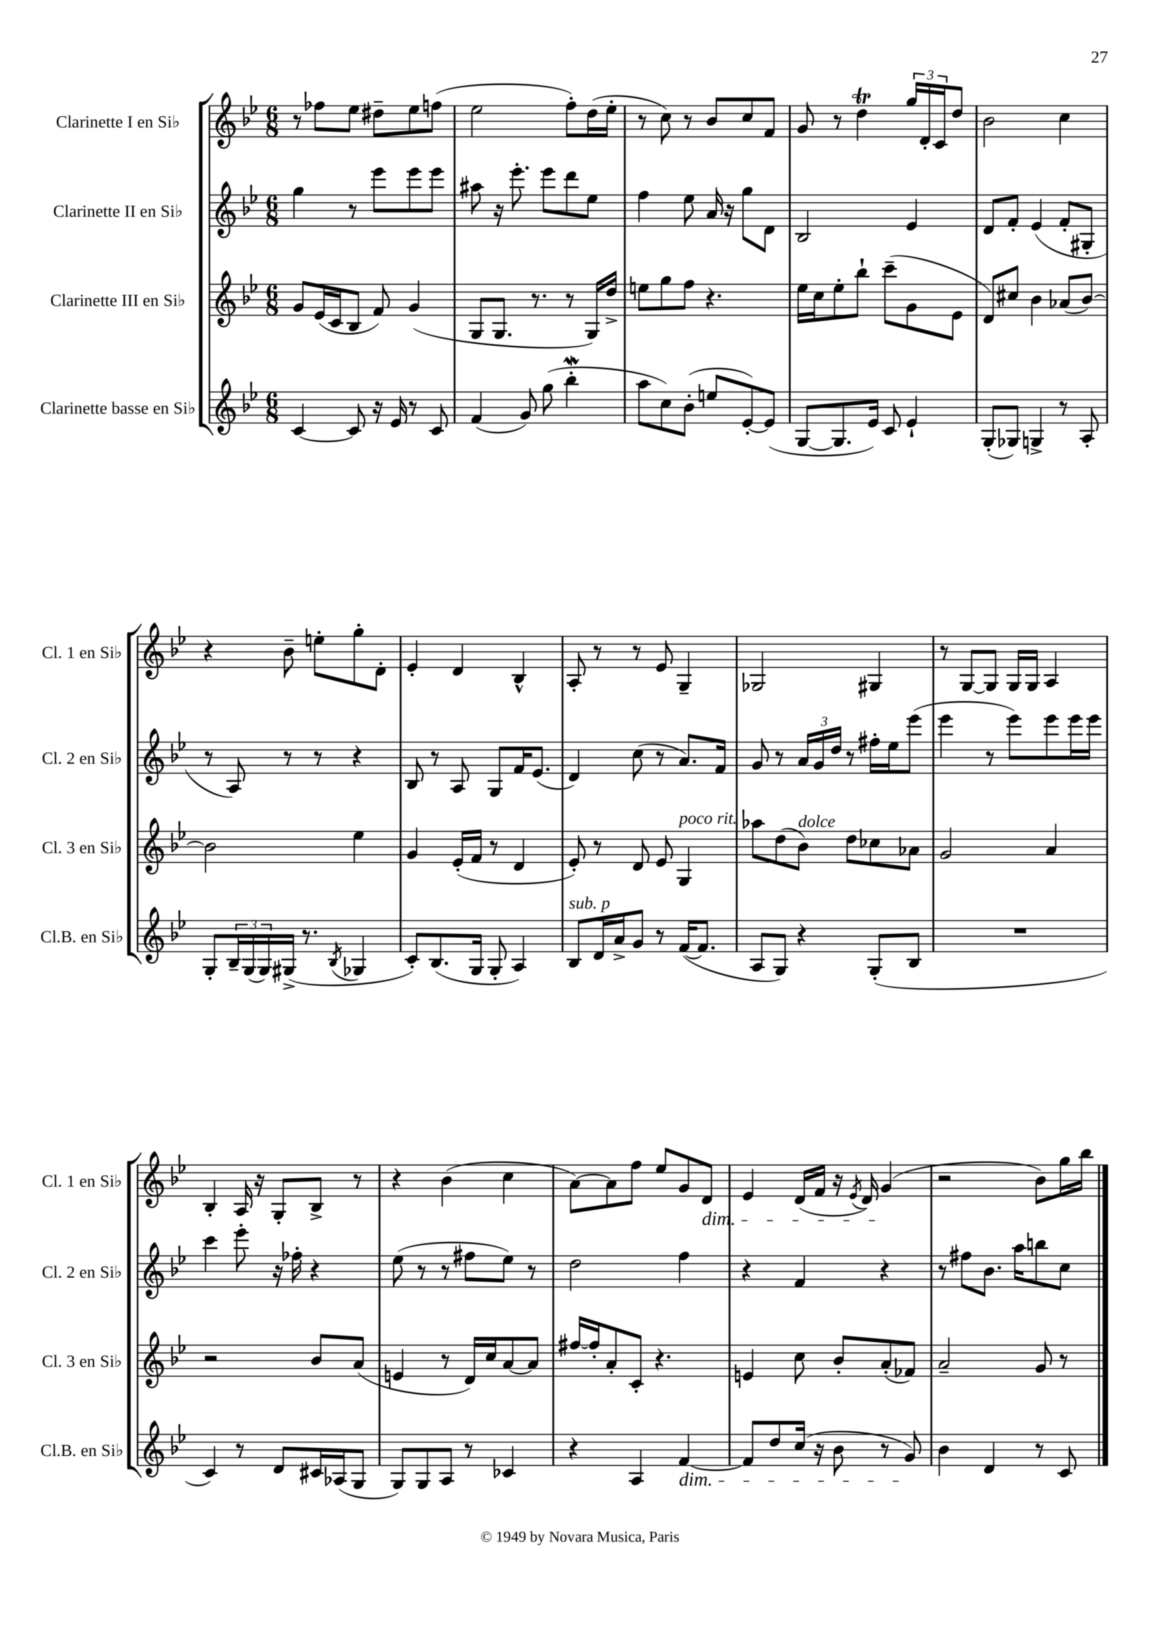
<<
\new StaffGroup <<
\new Staff = "s0" \with { instrumentName = "Clarinette I en Sib" shortInstrumentName = "Cl. 1 en Sib" } {
    \clef treble \key bes \major \numericTimeSignature \time 6/8
    r8 fes''8 ees''8 dis''8-- ees''8 f''8( |
    ees''2 f''8-.) d''16( ees''16-. |
    r8 c''8) r8 bes'8 c''8 f'8 |
    g'8 r8 d''4\trill \tuplet 3/2 { g''16 d'16-. c'16 } d''8 |
    bes'2 c''4 |
    r4 bes'8-- e''8-. g''8-. d'8-. |
    ees'4-. d'4 bes4-^ |
    a8-. r8 r8 ees'8 g4-- |
    ges2 gis4 |
    r8 g8~ g8 g16 g16 a4 |
    bes4-. a16 r16 g8-. bes8-> r8 |
    r4 bes'4( c''4 |
    a'8~) a'8 f''8 ees''8 g'8 d'8\dim |
    ees'4 d'16( f'16 r16 \acciaccatura { ees'8 } d'16) g'4\!( |
    r2 bes'8) g''16 bes''16 \bar "|." |
}
\new Staff = "s1" \with { instrumentName = "Clarinette II en Sib" shortInstrumentName = "Cl. 2 en Sib" } {
    \clef treble \key bes \major \numericTimeSignature \time 6/8
    g''4 r8 ees'''8 ees'''8 ees'''8 |
    ais''8 r16 ees'''8.-. ees'''8 d'''8 ees''8 |
    f''4 ees''8 a'16 r16 g''8 d'8 |
    bes2 ees'4 |
    d'8 f'8-. ees'4( f'8-. gis8-. |
    r8 a8) r8 r8 r4 |
    bes8 r8 a8 g8 f'16 ees'8.( |
    d'4) c''8( r8 a'8.) f'16 |
    g'8 r8 \tuplet 3/2 { a'16 g'16 d''16 } r8 fis''16-. ees''16 ees'''8( |
    ees'''4 r8 ees'''8) ees'''8 ees'''16 ees'''16 |
    c'''4 ees'''8-. r16 fes''16-. r4 |
    ees''8( r8 r8 fis''8 ees''8) r8 |
    d''2 f''4 |
    r4 f'4 r4 |
    r8 fis''8 bes'8. a''16 b''8 c''8 \bar "|." |
}
\new Staff = "s2" \with { instrumentName = "Clarinette III en Sib" shortInstrumentName = "Cl. 3 en Sib" } {
    \clef treble \key bes \major \numericTimeSignature \time 6/8
    g'8 ees'16( c'16 bes8 f'8) g'4( |
    g8 g8. r8. r8 g16) d''16-> |
    e''8 g''8 f''8 r4. |
    ees''16 c''16 ees''8-. bes''8-! c'''8--( g'8 ees'8 |
    d'8) cis''8 bes'4 aes'8( bes'8~) |
    bes'2 ees''4 |
    g'4 ees'16-.( f'16 r8 d'4 |
    ees'8-.) r8 d'8 ees'8 g4^\markup { \italic "poco rit." } |
    aes''8 d''8( bes'8^\markup { \italic "dolce" }) d''8 ces''8 aes'8 |
    g'2 a'4 |
    r2 bes'8 a'8( |
    e'4 r8 d'16) c''16 a'8~ a'8 |
    fis''16~ fis''16-. a'8-. c'8-. r4. |
    e'4 c''8 bes'8-. a'8-.( fes'8) |
    a'2-- g'8 r8 \bar "|." |
}
\new Staff = "s3" \with { instrumentName = "Clarinette basse en Sib" shortInstrumentName = "Cl.B. en Sib" } {
    \clef treble \key bes \major \numericTimeSignature \time 6/8
    c'4~ c'8 r16 ees'16 r8 c'8 |
    f'4( g'8) g''8( bes''4-.\mordent |
    a''8 c''8) bes'8-.( e''8 ees'8~-.) ees'8( |
    g8~ g8. ees'16) c'8 ees'4-! |
    g8-.( ges8) g4-> r8 a8-. |
    g8-. \tuplet 3/2 { bes16-- g16( g16) } gis16->( r8. \acciaccatura { bes8 } ges4 |
    c'8-.) bes8.( g16 g8-. a4) |
    bes8^\markup { \italic "sub. p" } d'16 a'16-> g'8 r8 f'16~( f'8. |
    a8 g8) r4 g8-.( bes8 |
    R2. |
    c'4) r8 d'8 cis'16 aes16( g8 |
    g8) g8 a8 r8 ces'4 |
    r4 a4 f'4~\dim |
    f'8 d''8 c''16( r16 bes'8 r8 g'8\!) |
    bes'4 d'4 r8 c'8 \bar "|." |
}
>>
>>
\layout { \context { \Score \remove "Bar_number_engraver" } }
